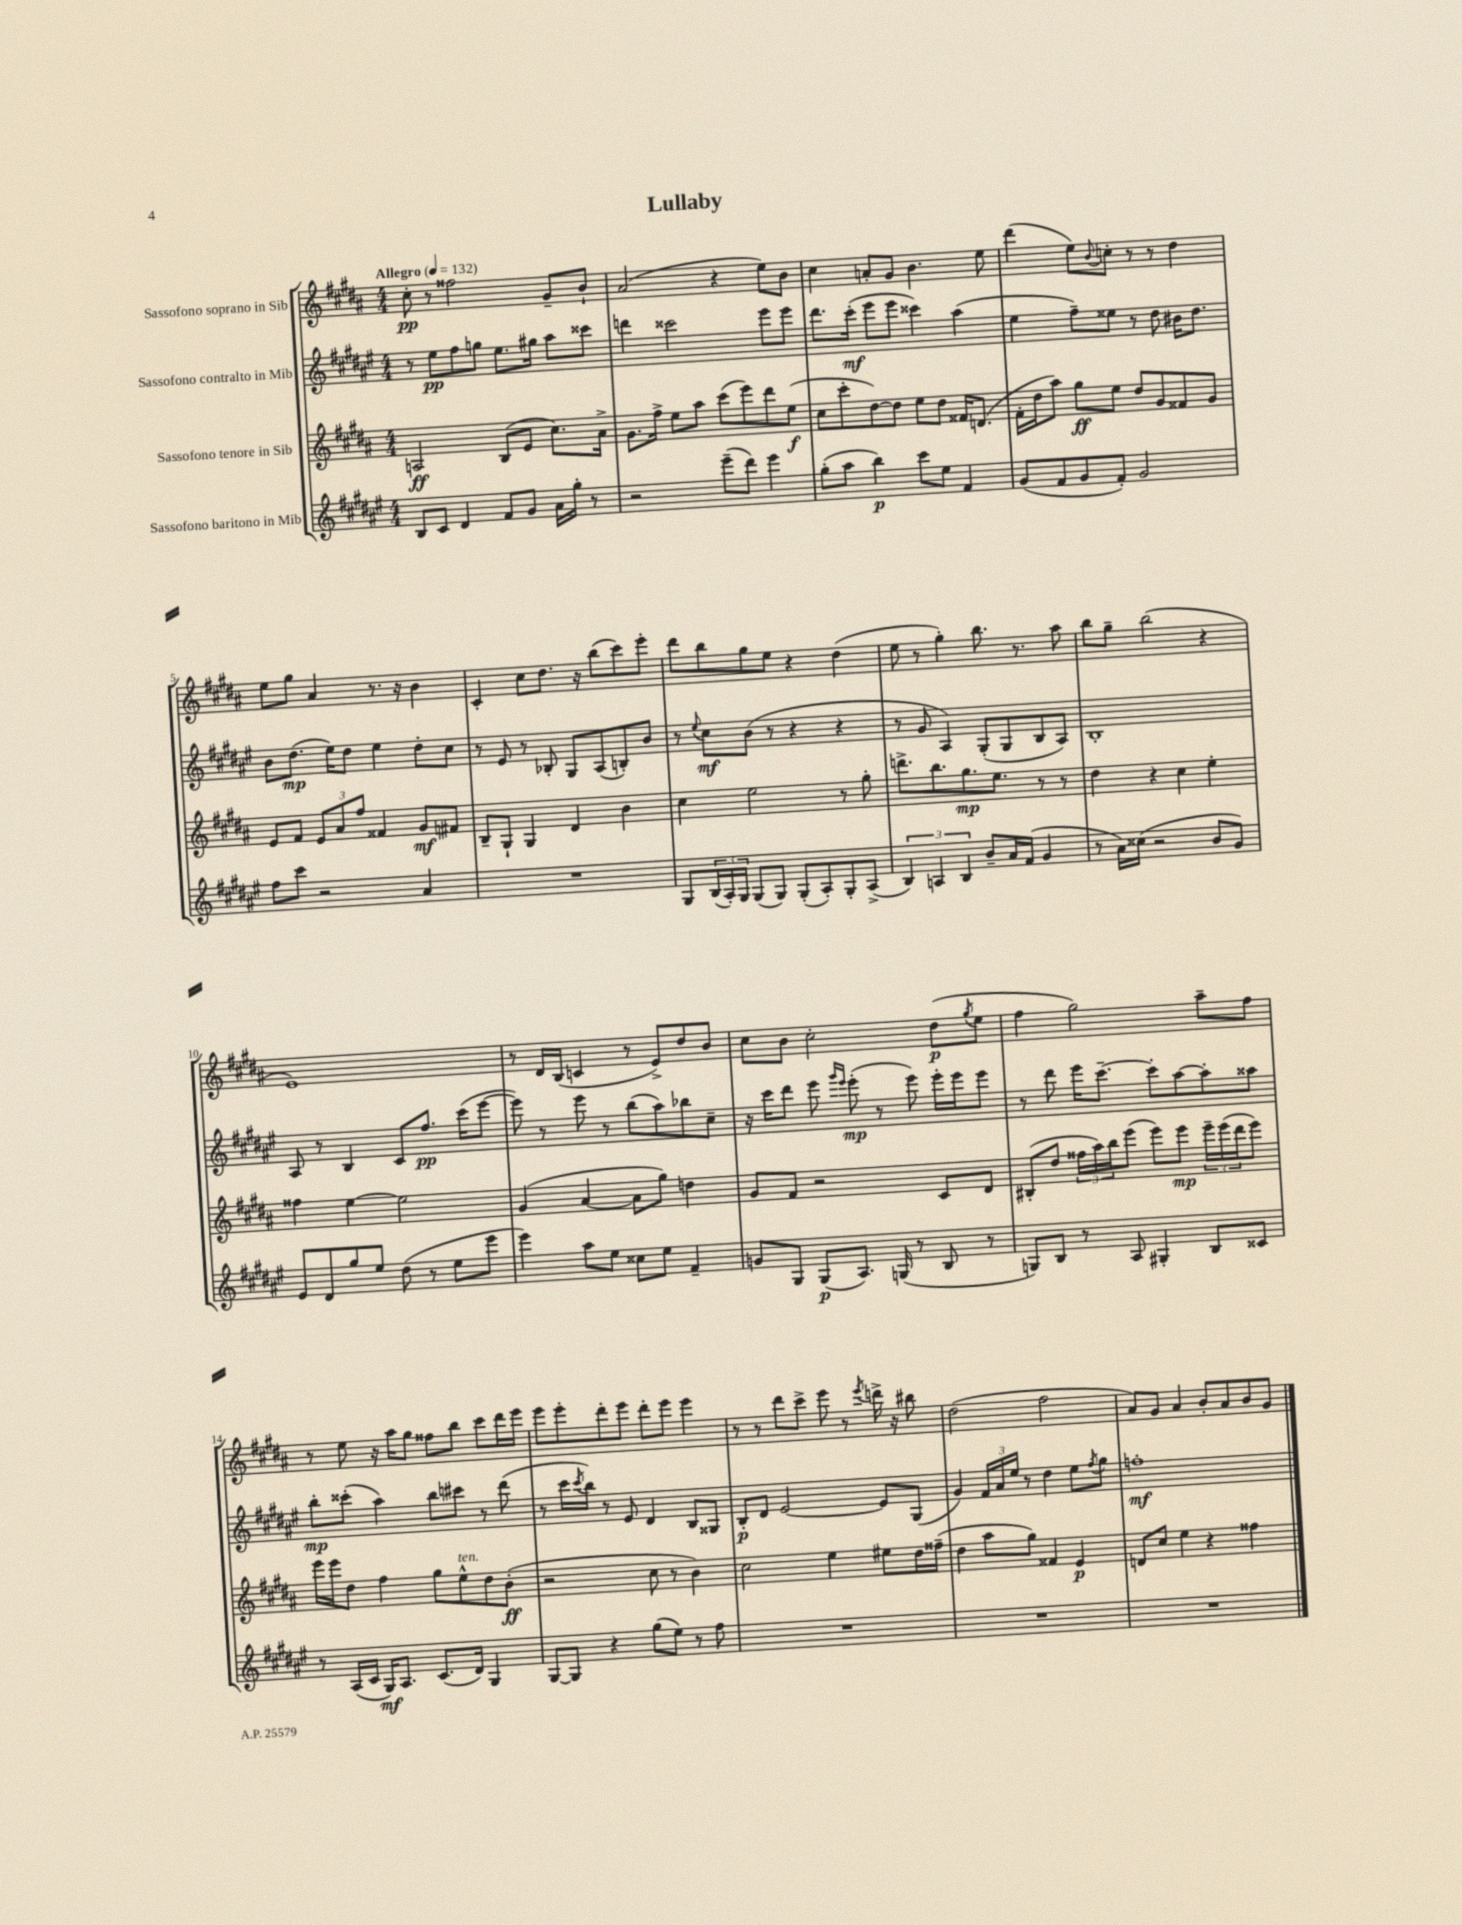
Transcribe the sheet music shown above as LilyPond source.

\header { title = "Lullaby" }
<<
\new StaffGroup <<
\new Staff = "s0" \with { instrumentName = "Sassofono soprano in Sib" } {
    \clef treble \key b \major \numericTimeSignature \time 4/4 \tempo "Allegro" 4 = 132
    cis''8-.\pp r8 fisis''2 gis'8-- b'8-! |
    ais'2( r4 e''8) b'8 |
    cis''4 a'8-. gis'8 b'4. e''8 |
    dis'''4( e''8) \appoggiatura { b'8 } c''8-. r8 r8 dis''4 |
    e''8 gis''8 ais'4 r8. r16 b'4 |
    cis'4-. cis''8 dis''8. r16 b''8( cis'''8) e'''8-. |
    dis'''8 b''8 gis''8 e''8 r4 dis''4( |
    e''8 r8 gis''4-.) b''8. r8. ais''8 |
    b''8 gis''8-- b''2( r4 |
    e'1) |
    r8 dis'16 b16( c'4 r8 e'8->) dis''8 b'8 |
    cis''8 b'8 cis''2-. dis''8\p( \acciaccatura { gis''8 } e''8 |
    fis''4 gis''2) ais''8-- fis''8 |
    r8 e''8 r16 ais''16 gis''8 fisis''8 b''8 cis'''8 dis'''16 e'''16 |
    e'''8 e'''8-. dis'''8-. e'''8 dis'''8-. e'''8 e'''4 |
    r8 r8 dis'''8 cis'''8-> e'''8 r8 \acciaccatura { e'''8 } d'''16-> r16 bis''8 |
    dis''2( fis''2 |
    ais'8) gis'8 ais'4 b'8-. ais'8 b'8 gis'8 \bar "|." |
}
\new Staff = "s1" \with { instrumentName = "Sassofono contralto in Mib" } {
    \clef treble \key fis \major \numericTimeSignature \time 4/4
    r8 eis''8\pp fis''8 g''8 eis''8. gis''16 ais''8 cisis'''8 |
    d'''4 cisis'''2 eis'''8 eis'''8 |
    dis'''8. cis'''16-.\mf( eis'''8 eis'''8 cisis'''4) ais''4( |
    eis''4 fis''8--) eisis''8 r8 dis''8 bis'16 dis''8. |
    b'8 dis''8.\mp( eis''16) dis''8 eis''4 dis''8-. cis''8 |
    r8 eis'8 r8 bes8-. gis8 ais8( b8-.) b'8 |
    r8 \appoggiatura { eis''8 } cis''8\mf b'8( r8 r4 r4 |
    r8 gis'8 ais4) gis8-.( gis8 b8 ais8) |
    b1-. |
    ais8 r8 b4 cis'8 fis''8.\pp cis'''16( eis'''8~ |
    eis'''8) r8 eis'''8 r8 b''8( ais''8) bes''8 cis''8-- |
    r16 cis'''16 dis'''8 eis'''8 \grace { gis'''16 eis'''16 } eis'''8-.\mp( r8 eis'''8) eis'''16-. eis'''16 eis'''8 |
    r8 dis'''8 eis'''16 cis'''8.~-- cis'''8-. ais''8~ ais''8-. aisis''8 |
    b''8-.\mp cisis'''8-.( ais''4) b''8 cis'''8 r8 dis'''8( |
    r8 cis'''16 \acciaccatura { cis'''8 } b''16) r8 eis'8 dis'4 b8 gisis8 |
    b8-.\p dis'8 eis'2~ eis'8 gis8( |
    gis'4) \tuplet 3/2 { fis'16 ais'16 eis''16 } r8 dis''4 eis''8 \acciaccatura { fis''8 } gis''8 |
    f''1-.\mf \bar "|." |
}
\new Staff = "s2" \with { instrumentName = "Sassofono tenore in Sib" } {
    \clef treble \key b \major \numericTimeSignature \time 4/4
    a2\ff b8( e'8 cis''8.) ais'16-> |
    gis'8. fis''16-> e''8 ais''8 cis'''8( e'''8) dis'''8 e''8\f( |
    cis''8 cis'''8-. dis''8~) dis''8 e''8 dis''8 fisis'16 d'8.( |
    fis'16-. dis''16 ais''8) gis''8\ff e''8 dis''8 gis'8 fisis'8 gis'8 |
    e'8 fis'8 \tuplet 3/2 { e'8 ais'8 fis''8 } fisis'4 gis'8\mf fis'8 |
    b8-- gis8-! gis4 dis'4 b'4 |
    cis''4 e''2 r8 gis''8-. |
    d'''8.-> b''8. gis''8.\mp e''8. r8 r8 |
    dis''4 r4 cis''4 e''4-. |
    fisis''4 e''4~ e''2 |
    gis'4( ais'4~ ais'8 gis''8) d''4 |
    gis'8 fis'8 r2 cis'8 dis'8 |
    bis8-.( dis''8 \tuplet 3/2 { fisis''16 ais''16) b''16 } e'''8( e'''8) e'''8\mp \tuplet 3/2 { e'''16-- e'''16( dis'''16 } e'''8) |
    e'''16 e'''16 dis''8 fis''4 gis''8 e''8-^^\markup { \italic "ten." } dis''8 b'8-.\ff( |
    r2 cis''8 r8 b'4) |
    cis''2 e''4 eis''8 dis''16 fisis''16--( |
    dis''4 ais''8 gis''8) fisis'4 e'4\p |
    d'8 cis''8 e''4 r4 fisis''4 \bar "|." |
}
\new Staff = "s3" \with { instrumentName = "Sassofono baritono in Mib" } {
    \clef treble \key fis \major \numericTimeSignature \time 4/4
    b8 cis'8 dis'4 fis'8 gis'8 ais'16 gis''16-. r8 |
    r2 eis'''8--( dis'''8) eis'''4 |
    gis''8-.( ais''8 b''4\p) cis'''8 eis''8 fis'4 |
    gis'8( fis'8 gis'8 fis'8-.) gis'2 |
    fis''8 cis'''8 r2 ais'4 |
    R1 |
    gis8 \tuplet 3/2 { b16( ais16-.) gis16 } gis8( gis8) gis8-.( ais8-.) gis8-. ais8->( |
    \tuplet 3/2 { b4) a4 b4 } b'8-- ais'16 fis'16( gis'4 |
    r8 ais'16) cisis''16( r2 b'8 gis'8) |
    eis'8 dis'8 gis''8 eis''8 dis''8( r8 eis''8 eis'''8 |
    eis'''4) ais''8 eis''8 cisis''8 eis''8 fis'4-- |
    g'8 gis8 gis8\p( ais8.) g16( r8 b8 r8 |
    g8) b8 r8 ais8 gis4-. b8 cisis'8 |
    r8 ais16( cis'16 gis16\mf) ais8. cis'8.( dis'16) gis4 |
    gis8~ gis8 r4 gis''8( eis''8) r8 fis''8 |
    R1 |
    R1 |
    R1 \bar "|." |
}
>>
>>
